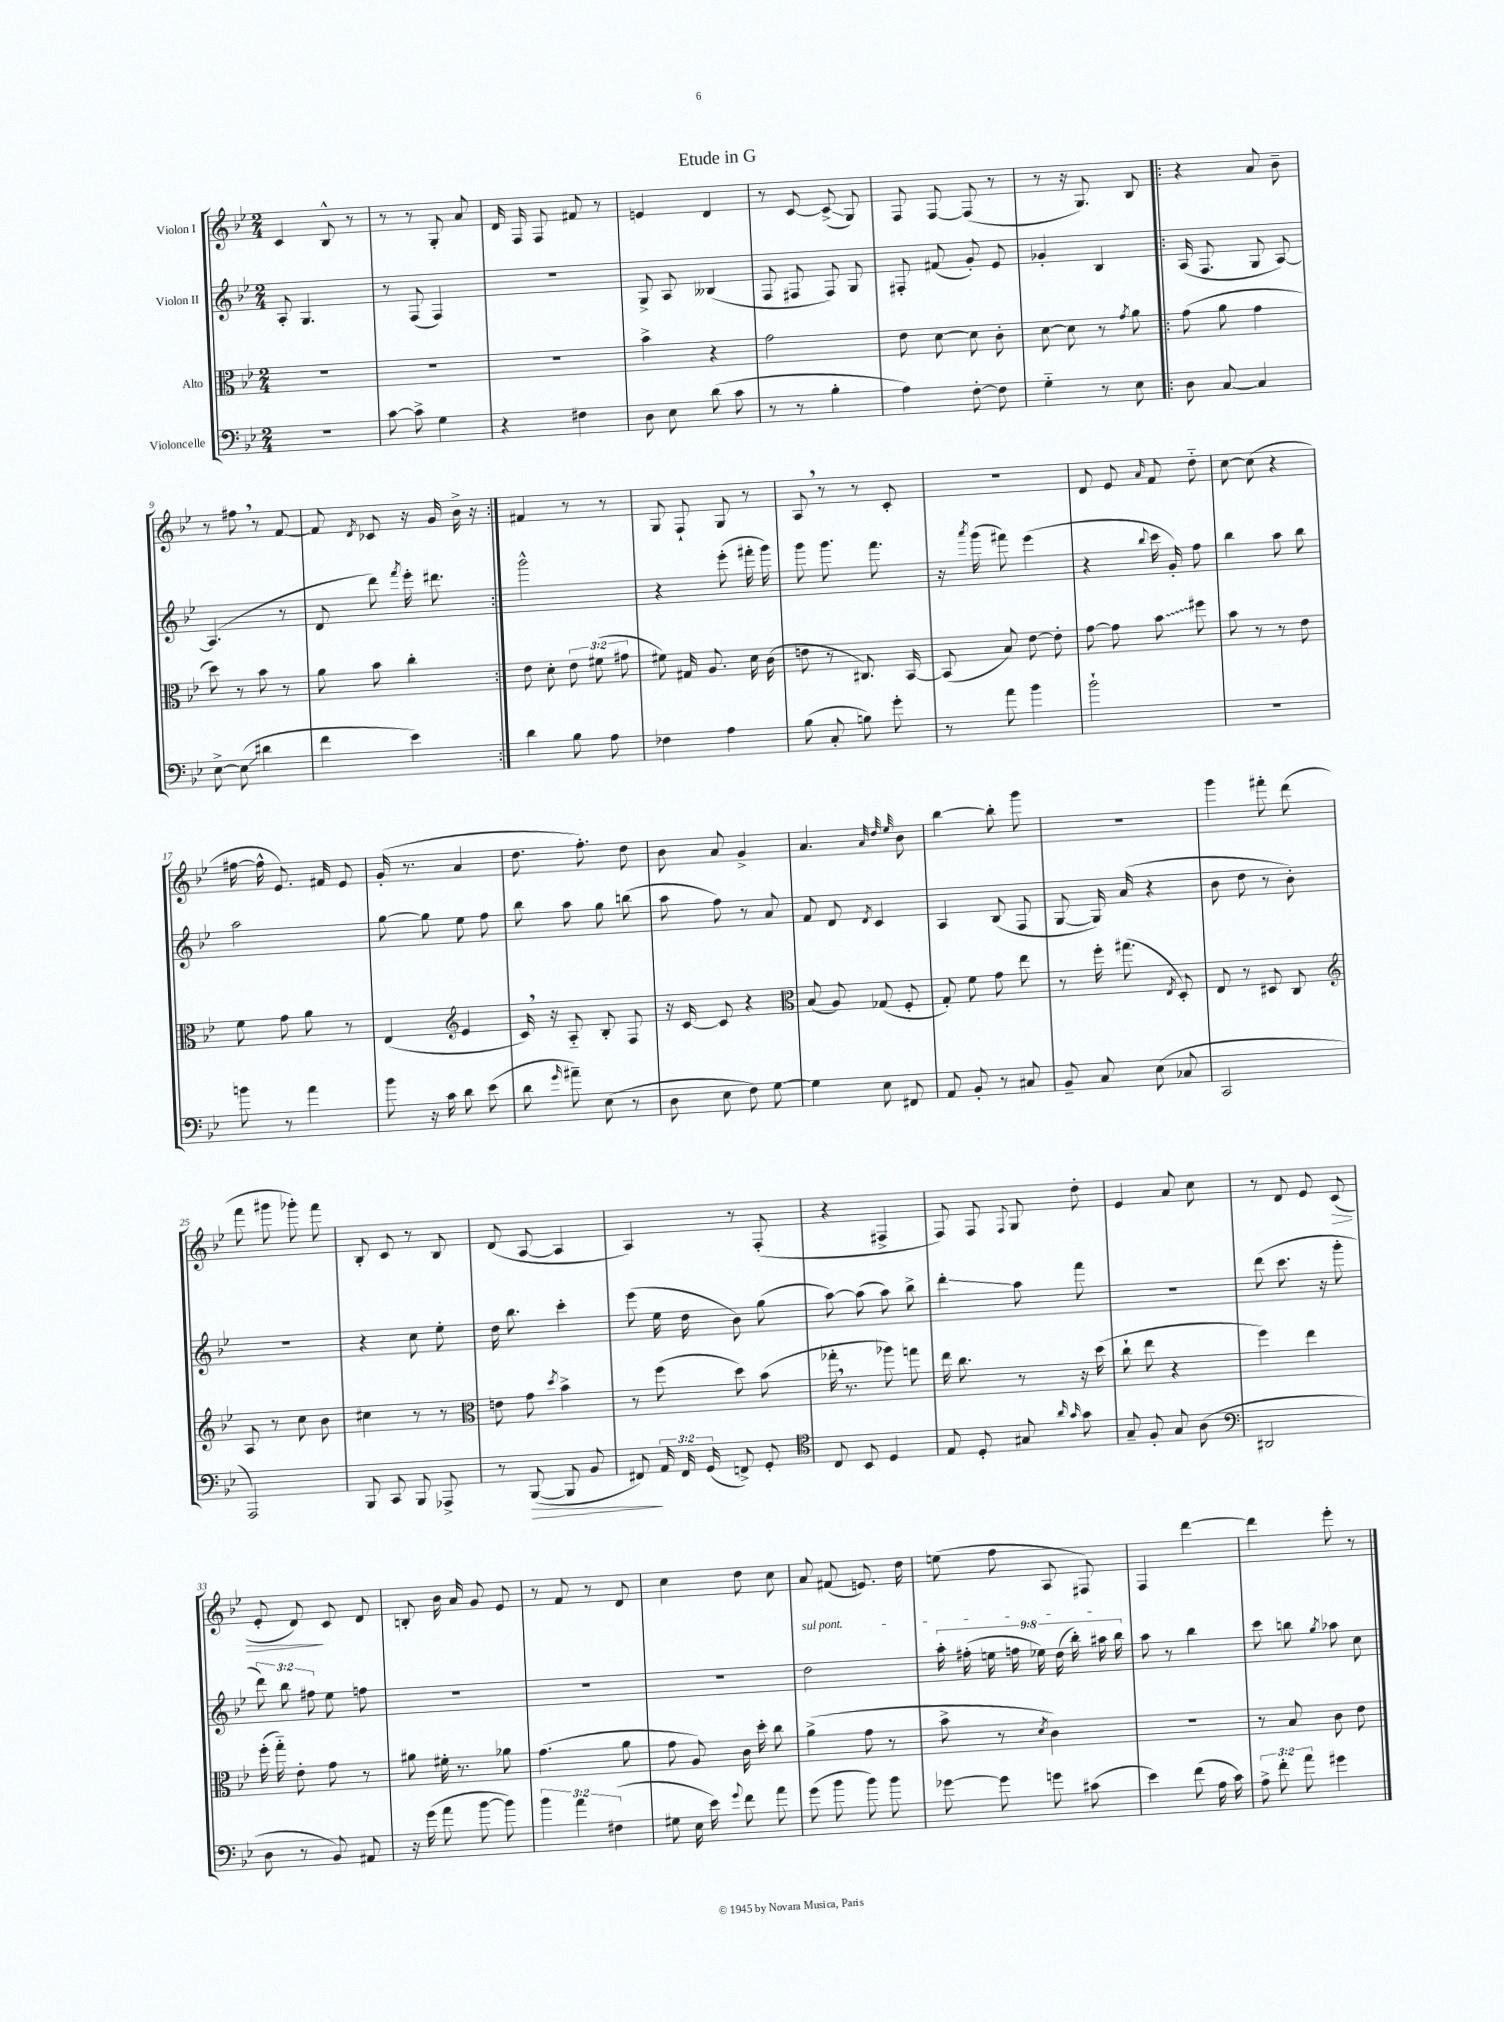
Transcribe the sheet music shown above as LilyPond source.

\header { title = "Etude in G" }
<<
\new StaffGroup <<
\new Staff = "s0" \with { instrumentName = "Violon I" } {
    \clef treble \key bes \major \numericTimeSignature \time 2/4
    \autoBeamOff c'4 bes8-^ r8 |
    r8 r8 g8-. a'8 |
    d'16 f16 f8 fis'8 r8 |
    e'4 d'4 |
    r8 c'8~ c'8->\glissando( g8) |
    f8 f8~ f8( r8 |
    r8 r16 g8.) bes8 |
    \repeat volta 2 { r4 a'8 bes'8-- |
    r8 fis''8 \breathe r8 f'8~ |
    f'8 \acciaccatura { d'8 } ces'8 r16 g'16 bes'16-> r16 | }
    fis'4 r8 r8 |
    g8 f8-! g8 r8 |
    a8 \breathe r8 r8 c'8-. |
    R2 |
    d'8 ees'8 \grace { a'16 } f'8 d''8-_ |
    c''8~ c''8( r4 |
    fis''16~ fis''16-^ ees'8.) fis'16 ees'8 |
    g'16-.( r8. a'4 |
    d''8. f''8.-.) d''8 |
    bes'8 a'8 g'4-> |
    a'4. \grace { a'32 d''32 ees''32 } bes'8 |
    bes''4~ bes''8-. g'''8 |
    R2 |
    g'''4 fis'''8-. d'''8( |
    f'''8 gis'''8 ges'''8-.) f'''8 |
    bes8-. c'8 r8 bes8 |
    d'8( a8~ a4 |
    a4) r8 f8-.( |
    r4 fis4-> |
    f8) f8 \appoggiatura { f8 } g8 d''8-. |
    ees'4 a'8 c''8 |
    r8 d'8 ees'8 c'8\>( |
    ees'8-. d'8\!) c'8 d'8 |
    b8-. bes'16 a'16 g'8 ees'8 |
    r8 f'8 r8 d'8 |
    c''4 d''8 c''8 |
    a'8 fis'8( e'8.) d''16 |
    e''8( f''8 a8 fis8) |
    f4 d'''4~ |
    d'''4 ees'''8-. r8 \bar "|." |
}
\new Staff = "s1" \with { instrumentName = "Violon II" } {
    \clef treble \key bes \major \numericTimeSignature \time 2/4 \override Staff.TupletNumber.text = #tuplet-number::calc-fraction-text
    \autoBeamOff a8-. g4. |
    r8 f8( f4) |
    r2 |
    g8-> a8 beses4( |
    f8 fis8 fis8) g8 |
    fis8-. fis'8( g'8-.) ees'8 |
    ges'4-. bes4 |
    \repeat volta 2 { a16( f8. g8 a8~) |
    a4.( r8 |
    d'8 d'''8) \acciaccatura { f'''8 } ees'''16-. dis'''8. | }
    g'''2-^ |
    r4 ees'''8-.( fis'''16-. g'''16) |
    g'''8 g'''8. f'''8. |
    r16 \acciaccatura { a'''8 } g'''16( fis'''8) ees'''4( |
    r4 \appoggiatura { bes''8 } c'''16 g'16-.) f''8 |
    bes''4 a''8 bes''8 |
    a''2 |
    g''8~ g''8 ees''8 f''8 |
    bes''8 a''8 g''8 b''8( |
    a''8 f''8) r8 a'8 |
    f'8 d'8 \acciaccatura { d'8 } c'4 |
    a4 bes8( f8 |
    g8~ g16) a'16( r4 |
    bes'8 d''8 r8 bes'8-.) |
    r2 |
    r4 c''8 ees''8-. |
    d''16 bes''8. c'''4-. |
    ees'''8( ees''16 d''16 bes'8) g''8( |
    a''8~) a''8( a''8) bes''8-> |
    d'''4-.\glissando a''8 f'''8 |
    r2 |
    d'''8( c'''8. r16 g'''8-. |
    \tuplet 3/2 { d'''8) bes''8 fis''8 } ees''8 f''8 |
    R2 |
    R2 |
    R2 |
    \once \override TextSpanner.bound-details.left.text = \markup { \italic "sul pont." } d''2\startTextSpan |
    \tuplet 9/8 { a''16-. fis''16-.( e''16 f''16 ees''16) d''16( bes''16-.) ais''16 bes''16\stopTextSpan } |
    a''8 r8 bes''4 |
    c'''8 b''8 \acciaccatura { g''8 } aes''8 c''8 \bar "|." |
}
\new Staff = "s2" \with { instrumentName = "Alto" } {
    \clef alto \key bes \major \numericTimeSignature \time 2/4 \override Staff.TupletNumber.text = #tuplet-number::calc-fraction-text
    \autoBeamOff R2 |
    R2 |
    R2 |
    bes'4-> r4 |
    g'2 |
    ees'8 d'8~ d'8 c'8-. |
    d'8~ d'8 r8 \acciaccatura { g'8 } a'8 |
    \repeat volta 2 { g'8( a'8 g'4 |
    d''8) r8 bes'8 r8 |
    a'8 bes'8 c''4-. | }
    ees'8 d'8-. \tuplet 3/2 { ees'8 fis'8( gis'8 } |
    fis'8) gis16 a8. d'16 c'16( |
    e'8 r8 cis8.) bes,16~ |
    bes,8( bes8) ees'8~ ees'8-. |
    g'8~ g'8 \once \override Glissando.style = #'zigzag bes'8\glissando fis''8 |
    bes'8 r8 r8 ees'8 |
    f'8 g'8 a'8 r8 |
    ees4( \clef treble ees'4 |
    c'16) \breathe r16 a8-_ bes8-. f8 |
    r16 c'16~ c'8 r4 |
    \clef alto bes8( a8) ges8( f8-. |
    g8-.) f'8 g'8 ees''8 |
    r8 f''16-. gis''8.( \acciaccatura { ees8 } d8-.) |
    ees8 r8 dis8 c8 |
    \clef treble a8 r8 c''8 bes'8 |
    cis''4 r8 r8 |
    \clef alto e'8 g'8 \acciaccatura { d''8 } bes'4-> |
    r8 f''8( d''8) bes'8( |
    ges''16-. \breathe r8. aes''8) g''8 |
    ees''16 c''8. r8 r16 d''16( |
    c''8-! ees''8 r4 |
    f''4) ees''4 |
    f''16-.( g''16-_) ees'8-. g'8 r8 |
    ais'8 fis'16-. r8. aes'8 |
    g'4.( a'8 |
    g'8 a8) c'16 d''16-. c''8 |
    a'4->( g'8 r8 |
    bes'8-> r8 \acciaccatura { d'8 } c'4) |
    r2 |
    r8 bes8 c'8 ees'8 \bar "|." |
}
\new Staff = "s3" \with { instrumentName = "Violoncelle" } {
    \clef bass \key bes \major \numericTimeSignature \time 2/4 \override Staff.TupletNumber.text = #tuplet-number::calc-fraction-text
    \autoBeamOff r2 |
    c'8~ c'8-> g4 |
    r4 fis4 |
    d8 ees8 d'8( c'8 |
    r8 r8 bes4-. |
    a4) f8~-. f8 |
    g4-_ r8 ees8 |
    \repeat volta 2 { d8 c8~ c4 |
    ees8~-> ees8\glissando( dis'4 |
    f'4 ees'4) | }
    d'4 bes8 a8 |
    fes4 a4 |
    bes8( c8-. b8) g'8-. |
    r8 a'8 bes'4 |
    bes'2-! |
    R2 |
    b'8 r8 a'4 |
    bes'8 r16 c'16 d'8 ees'8( |
    d'8 \grace { g'16 } ais'8--) ees8( r8 |
    d8 ees8 f8) g8~ |
    g4 ees8 fis,8 |
    a,8 bes,8-. r8 cis8 |
    bes,8-- c8 ees8( ces8 |
    c,2 |
    a,,2) |
    bes,,8 c,8 bes,,8 aes,,8-> |
    r8 bes,,8~\>( bes,,8 bes,8 |
    fis,8\!) \tuplet 3/2 { a,16 fis,16 g,16( } f,8->) g,8-. |
    \clef tenor c8 bes,8 d4 |
    ees8 d8-. gis8 \grace { a'16 g'16 } g'8 |
    g8-- f8-. g8 a8( |
    \clef bass dis,2 |
    d8 r8 bes,8) ais,8 |
    r16 g'16( a'8 bes'8~ bes'8) |
    \tuplet 3/2 { bes'4 a'4 fis4( } |
    gis8 ees16 ees'16) \appoggiatura { g'8 } f'8 a'8 |
    g'8( bes'8 bes'8) bes'8 |
    ges'8~ ges'8 g'8 cis'8( |
    ees'4) f'8( a16 c'16) |
    \tuplet 3/2 { a8-> f'8-. a'8 } gis'4 \bar "|." |
}
>>
>>
